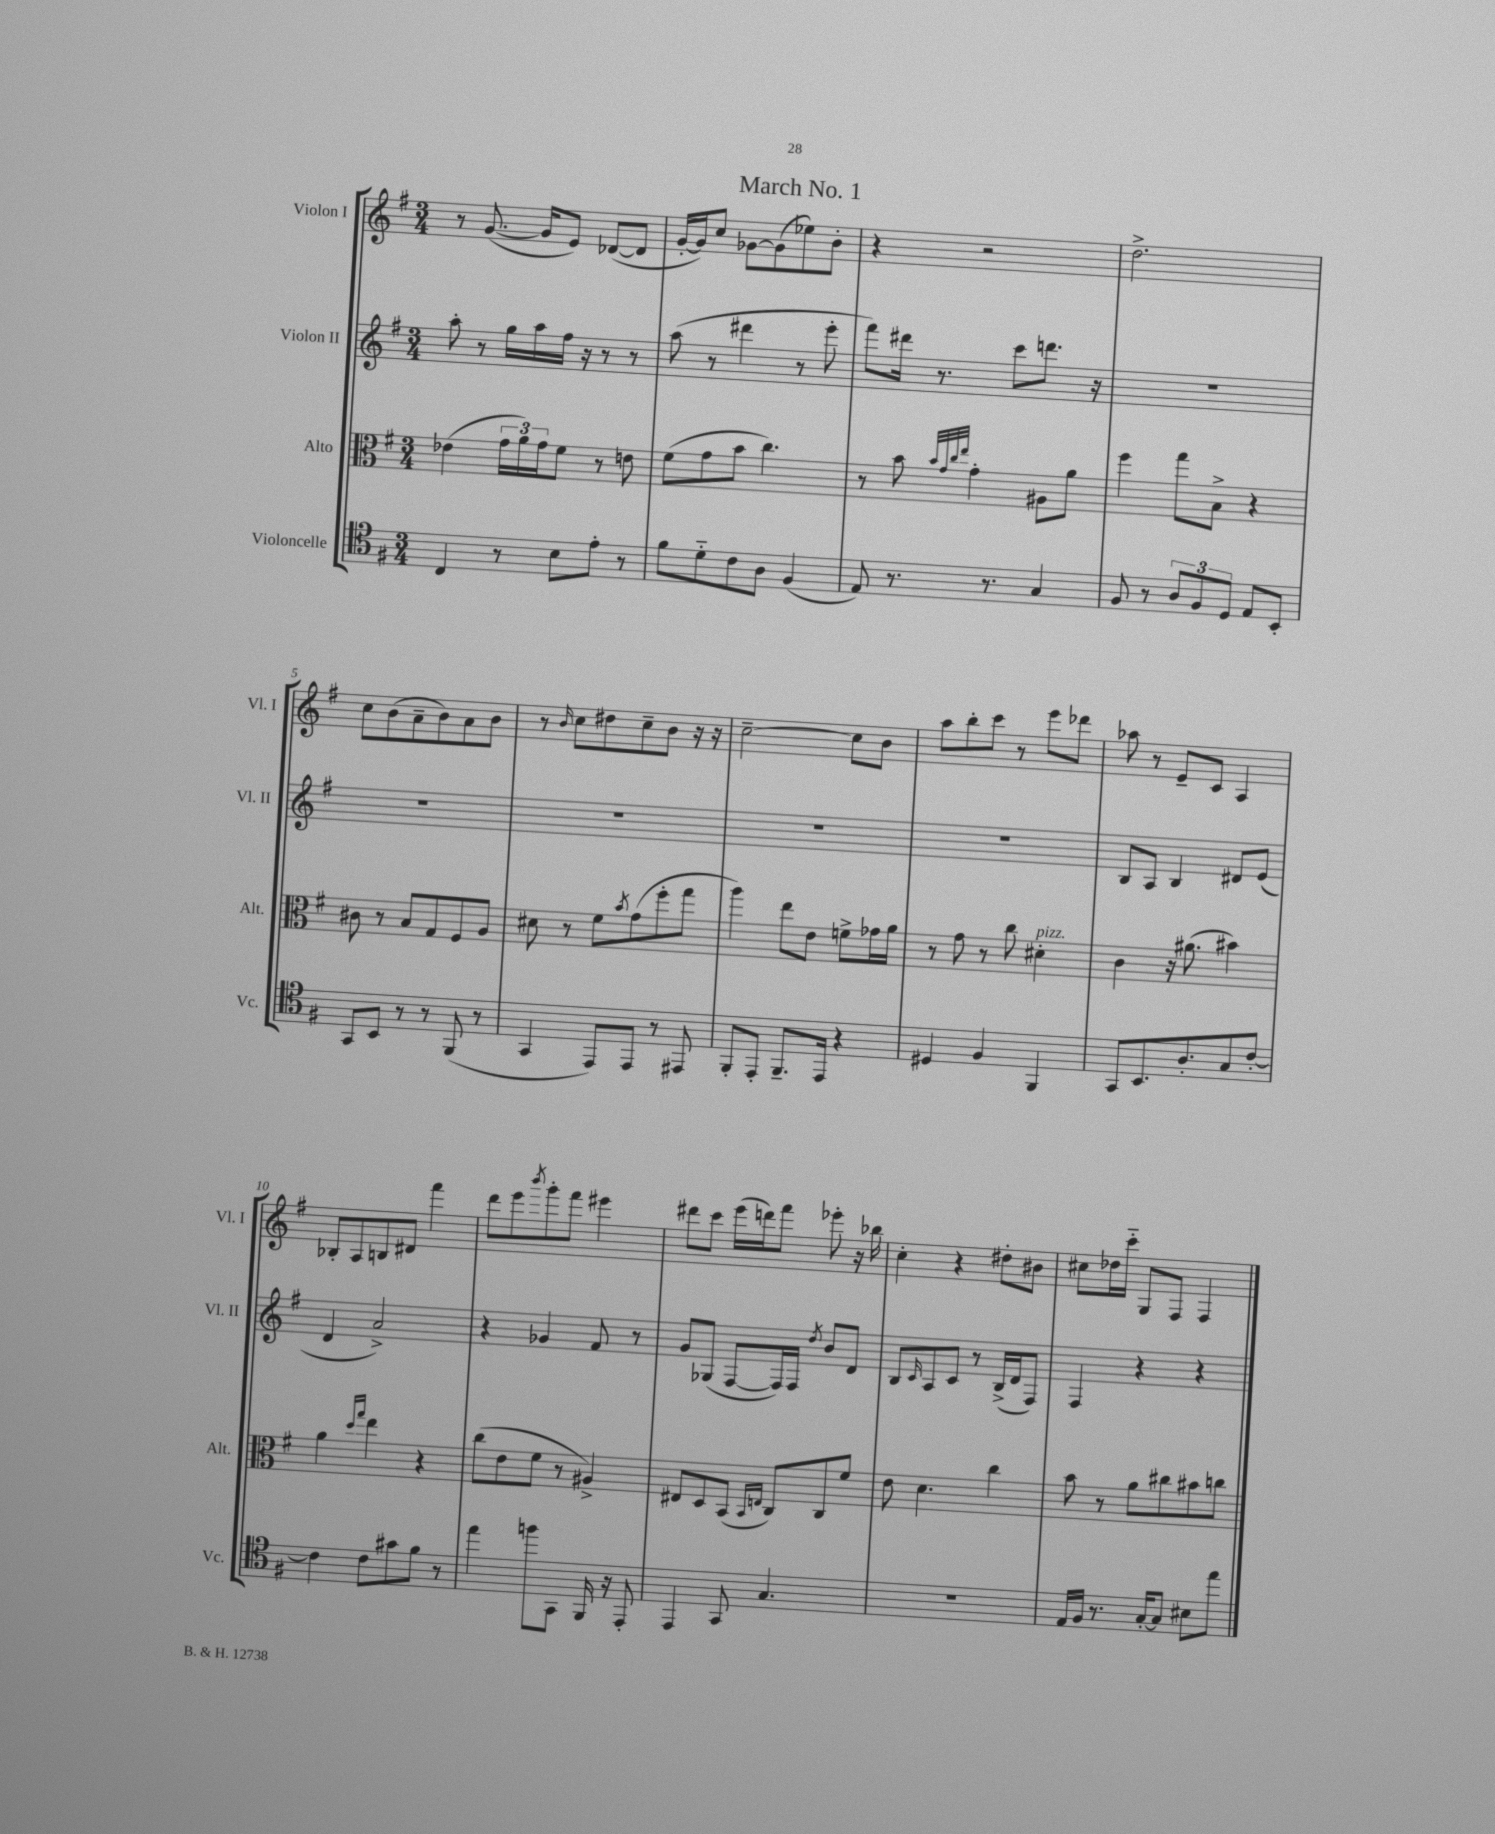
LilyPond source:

\header { title = "March No. 1" }
<<
\new StaffGroup <<
\new Staff = "s0" \with { instrumentName = "Violon I" shortInstrumentName = "Vl. I" } {
    \clef treble \key g \major \numericTimeSignature \time 3/4
    r8 g'8.~( g'16 e'8) des'8~( des'8 |
    g'16~-. g'16) c''8 ges'8~ ges'8( ees''8) b'8-. |
    r4 r2 |
    d''2.-> |
    c''8 b'8( a'8-- b'8) a'8 b'8 |
    r8 \grace { b'16 } c''8 dis''8 c''8-- b'8 r16 r16 |
    c''2~-- c''8 b'8 |
    a''8 b''8-. c'''8 r8 e'''8 des'''8 |
    aes''8 r8 e'8-- c'8 a4 |
    bes8-. a8 b8 dis'8 fis'''4 |
    d'''8 e'''8 \acciaccatura { b'''8 } g'''8-. fis'''8 eis'''4 |
    dis'''8 c'''8 e'''16( d'''16) fis'''8 ees'''8-. r16 bes''16 |
    c''4-. r4 dis''8-. bis'8 |
    cis''8 des''16 c'''16-_ g8 fis8 fis4 \bar "|." |
}
\new Staff = "s1" \with { instrumentName = "Violon II" shortInstrumentName = "Vl. II" } {
    \clef treble \key g \major \numericTimeSignature \time 3/4
    a''8-. r8 g''16 a''16 fis''16 r16 r8 r8 |
    a''8( r8 dis'''4 r8 e'''8-. |
    fis'''8) dis'''16 r8. c'''8 d'''8. r16 |
    R2. |
    R2. |
    R2. |
    R2. |
    R2. |
    b8 a8 b4 dis'8 e'8( |
    d'4 a'2->) |
    r4 ges'4 fis'8 r8 |
    g'8 ges8( fis8~ fis16) fis16 \acciaccatura { d''8 } b'8 d'8 |
    b8 \grace { c'16 } a8 c'8 r8 b16->( d'16 fis8) |
    fis4 r4 r4 \bar "|." |
}
\new Staff = "s2" \with { instrumentName = "Alto" shortInstrumentName = "Alt." } {
    \clef alto \key g \major \numericTimeSignature \time 3/4
    ees'4( \tuplet 3/2 { g'16 a'16) g'16 } fis'8 r8 e'8 |
    fis'8( g'8 b'8 c''4.) |
    r8 b'8 \grace { b'32 g'32 c''32 e''32 } g'4-. ais8 a'8 |
    fis''4 g''8 b8-> r4 |
    cis'8 r8 b8 g8 fis8 a8 |
    dis'8 r8 fis'8 \acciaccatura { b'8 } g'8( fis''8-. g''8 |
    a''4) e''8 e'8 f'8-> ges'16 a'16 |
    r8 g'8 r8 c''8 dis'4-.^\markup { \italic "pizz." } |
    c'4 r16 ais'8.( bis'4) |
    a'4 \grace { d''16 g''16 } e''4 r4 |
    c''8( e'8 fis'8 r8 ais4->) |
    eis8 d8 b,8( \grace { b,16 e16 } c8) c8 fis'8 |
    e'8 d'4. c''4 |
    b'8 r8 a'8 cis''8 bis'8 c''8 \bar "|." |
}
\new Staff = "s3" \with { instrumentName = "Violoncelle" shortInstrumentName = "Vc." } {
    \clef tenor \key g \major \numericTimeSignature \time 3/4
    c4 r8 b8 e'8-. r8 |
    fis'8 d'8-_ c'8 a8 fis4( |
    e8) r8. r8. g4 |
    fis8 r8 \tuplet 3/2 { a8 fis8 d8 } e8 b,8-. |
    g,8 b,8 r8 r8 fis,8( r8 |
    g,4 e,8) e,8 r8 eis,8 |
    fis,8-. e,8-. fis,8.-- e,16 r4 |
    dis4 fis4 fis,4 |
    g,8 b,8. a8.-. g8 c'8~-. |
    c'4 c'8 gis'8 fis'8 r8 |
    e''4 f''8 g,8 fis,16 r16 e,8-. |
    e,4 g,8 g4. |
    R2. |
    e16 fis16 r8. g16~-. g8 bis8 e''8 \bar "|." |
}
>>
>>
